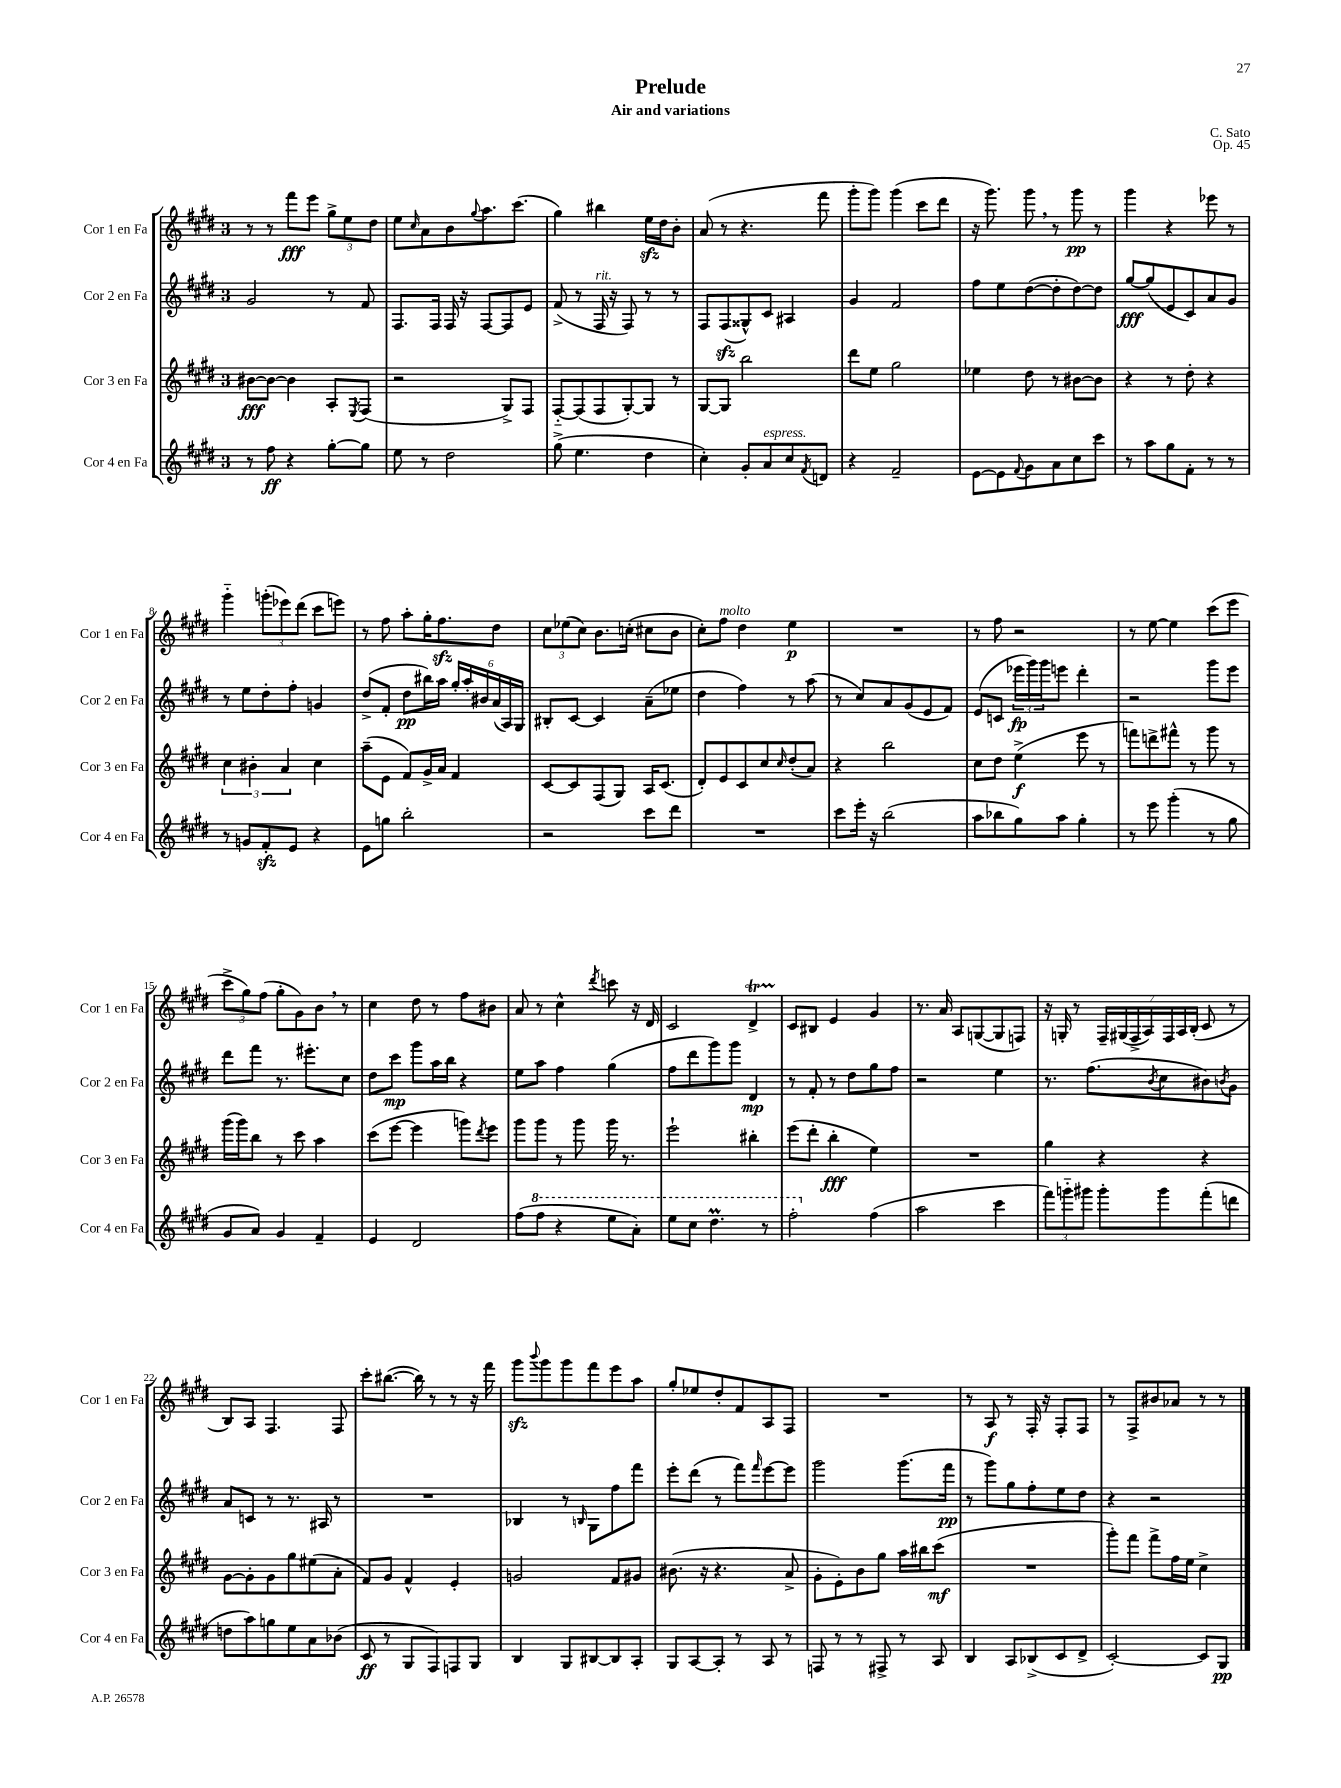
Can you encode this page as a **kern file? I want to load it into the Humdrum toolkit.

**kern	**dynam	**kern	**dynam	**kern	**dynam	**kern	**dynam
*part4	*part4	*part3	*part3	*part2	*part2	*part1	*part1
*staff4	*staff4	*staff3	*staff3	*staff2	*staff2	*staff1	*staff1
*I"Cor 4 en Fa	*	*I"Cor 3 en Fa	*	*I"Cor 2 en Fa	*	*I"Cor 1 en Fa	*
*I'Cor 4 en Fa	*	*I'Cor 3 en Fa	*	*I'Cor 2 en Fa	*	*I'Cor 1 en Fa	*
*clefG2	*	*clefG2	*	*clefG2	*	*clefG2	*
*k[f#c#g#d#]	*	*k[f#c#g#d#]	*	*k[f#c#g#d#]	*	*k[f#c#g#d#]	*
*M3/4	*	*M3/4	*	*M3/4	*	*M3/4	*
=1	=1	=1	=1	=1	=1	=1	=1
8r	.	[8b#X\L	fff	2g#/	.	8r	.
8ff#\	ff	8b#\J_	.	.	.	8r	.
4r	.	4b#\]	.	.	.	8fff#\L	fff
.	.	.	.	.	.	8eee\J	.
[8gg#'\L	.	8A'/L	.	8r	.	12gg#^\L	.
.	.	.	.	.	.	12ee\	.
.	.	8qE/	.	.	.	.	.
8gg#\J]	.	(8F#/J	.	8f#/	.	.	.
.	.	.	.	.	.	12dd#\J	.
=2	=2	=2	=2	=2	=2	=2	=2
8ee\	.	2r	.	8.F#/L	.	8ee\L	.
.	.	.	.	.	.	16qqcc#/	.
8r	.	.	.	.	.	8a\	.
.	.	.	.	16F#/Jk	.	.	.
2dd#\	.	.	.	16F#/	.	8b\	.
.	.	.	.	16r	.	.	.
.	.	.	.	.	.	8qqgg#/	.
.	.	.	.	[8F#/L	.	8.aa\	.
.	.	8G#^/L)	.	8F#/]	.	.	.
.	.	.	.	.	.	(8.ccc#\J	.
.	.	8F#/J	.	8e/J	.	.	.
=3	=3	=3	=3	=3	=3	=3	=3
(8gg#^\	.	[8F#/L	.	(8f#^/	.	4gg#\)	.
4.ee\	.	(8F#/]	.	8r	.	.	.
!	!	!	!	!LO:TX:a:i:t=rit.	!	!	!
.	.	8F#/	.	16F#/	.	4bb#X\	.
.	.	.	.	16r	.	.	.
.	.	[8G#'/)	.	8F#/)	.	.	.
4dd#\	.	8G#/J]	.	8r	.	16eezz\LL	.
.	.	.	.	.	.	16dd#\J	.
.	.	8r	.	8r	.	8b'\J	.
=4	=4	=4	=4	=4	=4	=4	=4
4cc#'\)	.	[8G#/L	.	8F#/L	.	(8a/	.
.	.	8G#/J]	.	(8F#zz/	.	8r	.
8g#'/L	.	2bb\	.	8G##X^^/)	.	4.r	.
!LO:TX:a:i:t=espress.	!	!	!	!	!	!	!
8a/	.	.	.	8c#/J	.	.	.
8cc#/	.	.	.	4A#X/	.	.	.
8qf#/	.	.	.	.	.	.	.
8dn/J	.	.	.	.	.	8fff#\	.
=5	=5	=5	=5	=5	=5	=5	=5
4r	.	8ddd#\L	.	4g#/	.	8ggg#'\L	.
.	.	8ee\J	.	.	.	8ggg#\J)	.
2f#~/	.	2gg#\	.	2f#/	.	(4ggg#\	.
.	.	.	.	.	.	8ccc#\L	.
.	.	.	.	.	.	8ddd#\J	.
=6	=6	=6	=6	=6	=6	=6	=6
[8e\L	.	4ee-X\	.	8ff#\L	.	16r	.
.	.	.	.	.	.	8.ggg#\)	.
8e\]	.	.	.	8ee\	.	.	.
8qqf#/	.	.	.	.	.	.	.
8g#\	.	8dd#\	.	([8dd#\	.	8ggg#,\	.
8a\	.	8r	.	8dd#'\]	.	8r	.
8cc#\	.	[8b#X\L	.	[8dd#\)	.	8ggg#\	pp
8ccc#\J	.	8b#\J]	.	8dd#\J]	.	8r	.
=7	=7	=7	=7	=7	=7	=7	=7
8r	.	4r	.	[8gg#/L	fff	4ggg#\	.
8aa\L	.	.	.	(8gg#/]	.	.	.
8gg#\	.	8r	.	8e/	.	4r	.
8f#'\J	.	8dd#'\	.	8c#/)	.	.	.
8r	.	4r	.	8a/	.	8eee-X\	.
8r	.	.	.	8g#/J	.	8r	.
!!LO:LB:g=z
=8	=8	=8	=8	=8	=8	=8	=8
8r	.	6cc#\	.	8r	.	4ggg#\	.
8gn/L	.	.	.	8ee\L	.	.	.
.	.	6b#X'\	.	.	.	.	.
8f#zz'/	.	.	.	8dd#'\	.	(12gggn'\L	.
.	.	6a/	.	.	.	12eee-X\)	.
8e/J	.	.	.	8ff#'\J	.	.	.
.	.	.	.	.	.	(12ddd#\J	.
4r	.	4cc#\	.	4gn/	.	8ccc#\L	.
.	.	.	.	.	.	8eeen\J)	.
=9	=9	=9	=9	=9	=9	=9	=9
8e\L	.	(8aa~\L	.	(8dd#^/L	.	8r	.
8ggn\J	.	8e\J	.	8f#'/J	.	8ff#\	.
2bb'\	.	8f#/L)	.	8dd#\L	pp	8aa'\L	.
.	.	16g#^/L	.	16bb#X\L)	.	16gg#'\K	.
.	.	16a/JJ	.	16aa\JJ	.	8.ff#zz\	.
.	.	4f#/	.	24gg#'/LL	.	.	.
.	.	.	.	24aa'/	.	.	.
.	.	.	.	24b#X/	.	.	.
.	.	.	.	(24a/	.	8dd#\J	.
.	.	.	.	24A/)	.	.	.
.	.	.	.	24G#/JJ	.	.	.
=10	=10	=10	=10	=10	=10	=10	=10
2r	.	[8c#/L	.	8B#X'/L	.	12cc#\L	.
.	.	.	.	.	.	(12ee-X\	.
.	.	8c#/]	.	[8c#/J	.	.	.
.	.	.	.	.	.	12cc#\J)	.
.	.	(8F#/	.	4c#/]	.	8.b\L	.
.	.	8G#/J)	.	.	.	.	.
.	.	.	.	.	.	(16ccn'\Jk	.
8ccc#\L	.	16A/KL	.	(8a~\L	.	8cc#X\L	.
.	.	(8.c#/J	.	.	.	.	.
8ddd#\J	.	.	.	8ee-X\J	.	8b\J	.
=11	=11	=11	=11	=11	=11	=11	=11
2.r	.	8d#'/L)	.	4dd#\	.	8cc#'\L)	.
!	!	!	!	!	!	!LO:TX:a:i:t=molto	!
.	.	8e/	.	.	.	8ff#\J	.
.	.	8c#/	.	4ff#\)	.	4dd#\	.
.	.	8cc#/	.	.	.	.	.
.	.	16qqcc#/	.	.	.	.	.
.	.	(8dd#'/	.	8r	.	4ee\	p
.	.	8a/J)	.	(8aa\	.	.	.
=12	=12	=12	=12	=12	=12	=12	=12
8ccc#\L	.	4r	.	8r	.	2.r	.
16eee'\Jk	.	.	.	8cc#/L)	.	.	.
16r	.	.	.	.	.	.	.
(2bb\	.	2bb\	.	8a/	.	.	.
.	.	.	.	(8g#/	.	.	.
.	.	.	.	8e/	.	.	.
.	.	.	.	8f#/J)	.	.	.
=13	=13	=13	=13	=13	=13	=13	=13
8aa\L	.	8cc#\L	.	(8e/L	.	8r	.
8bb-X\	.	8dd#\J	.	8cn/J	.	8ff#\	.
8gg#\)	.	(4ee^\	f	24eee-X\LL	fp	2r	.
.	.	.	.	24ggg#\)	.	.	.
.	.	.	.	24ggg#\J	.	.	.
8aa\J	.	.	.	8eeen\J	.	.	.
4gg#'\	.	8eee\	.	4ddd#'\	.	.	.
.	.	8r	.	.	.	.	.
=14	=14	=14	=14	=14	=14	=14	=14
8r	.	8fffn\L)	.	2r	.	8r	.
8eee\	.	8dddn^\	.	.	.	[8ee\	.
(4ggg#'\	.	8fff#X^^\J	.	.	.	4ee\]	.
.	.	8r	.	.	.	.	.
8r	.	8ggg#\	.	8ggg#\L	.	(8ccc#\L	.
8gg#\	.	8r	.	8eee\J	.	8eee\J	.
!!LO:LB:g=z
=15	=15	=15	=15	=15	=15	=15	=15
8g#/L	.	(16ggg#\LL	.	8ddd#\L	.	12ccc#^\L	.
.	.	16ggg#\J)	.	.	.	.	.
.	.	.	.	.	.	12gg#\)	.
8a/J)	.	8bb\J	.	8fff#\J	.	.	.
.	.	.	.	.	.	(12ff#\J	.
4g#/	.	8r	.	8.r	.	8gg#'\L	.
.	.	8ccc#\	.	.	.	8g#\)	.
.	.	.	.	8.eee#X'\L	.	.	.
4f#~/	.	4aa\	.	.	.	8b,\J	.
.	.	.	.	8cc#\J	.	8r	.
=16	=16	=16	=16	=16	=16	=16	=16
4e/	.	(8ccc#\L	.	8dd#\L	.	4cc#\	.
.	.	[8eee\J	.	8ccc#\J	mp	.	.
2d#/	.	4eee\]	.	8ggg#\L	.	8dd#\	.
.	.	.	.	16aa\L	.	8r	.
.	.	.	.	16bb\JJ	.	.	.
.	.	8gggn\L)	.	4r	.	8ff#\L	.
.	.	8qddd#/	.	.	.	.	.
.	.	8eee\J	.	.	.	8b#X\J	.
=17	=17	=17	=17	=17	=17	=17	=17
(8ff#\L	.	8ggg#\L	.	8ee\L	.	8a/	.
*8va	*	*	*	*	*	*	*
8fff#\J	.	8ggg#\J	.	8aa\J	.	8r	.
4r	.	8r	.	4ff#\	.	4cc#^^\	.
.	.	8ggg#\	.	.	.	.	.
.	.	.	.	.	.	8qddd#/	.
8eee\L	.	16ggg#\	.	(4gg#\	.	8cccn\	.
.	.	8.r	.	.	.	.	.
8aa'\J)	.	.	.	.	.	16r	.
.	.	.	.	.	.	16d#/	.
=18	=18	=18	=18	=18	=18	=18	=18
8eee\L	.	2eee`\	.	8ff#\L	.	2c#/	.
8ccc#\J	.	.	.	8ddd#\	.	.	.
4.ddd#m\	.	.	.	8ggg#\)	.	.	.
.	.	.	.	8ggg#\J	.	.	.
.	.	4bb#X'\	.	4d#/	mp	4d#t^/	.
8r	.	.	.	.	.	.	.
=19	=19	=19	=19	=19	=19	=19	=19
2fff#'\	.	(8eee\L	.	8r	.	8c#/L	.
.	.	8ddd#'\J	.	8f#'/	.	8B#X/J	.
.	.	4bb'\	fff	8r	.	4e/	.
.	.	.	.	8dd#\L	.	.	.
*X8va	*	*	*	*	*	*	*
(4ff#\	.	4ee\)	.	8gg#\	.	4g#/	.
.	.	.	.	8ff#\J	.	.	.
=20	=20	=20	=20	=20	=20	=20	=20
2aa\	.	2.r	.	2r	.	8.r	.
.	.	.	.	.	.	16a/	.
.	.	.	.	.	.	8A/L	.
.	.	.	.	.	.	([8Gn/	.
4ccc#\	.	.	.	4ee\	.	8G/]	.
.	.	.	.	.	.	8Fn/J)	.
=21	=21	=21	=21	=21	=21	=21	=21
12fff#\L)	.	4gg#\	.	8.r	.	16r	.
.	.	.	.	.	.	16Gn'/	.
12gggn\	.	.	.	.	.	.	.
.	.	.	.	.	.	8r	.
12ggg#X\J	.	.	.	.	.	.	.
.	.	.	.	(8.ff#\L	.	.	.
8ggg#'\L	.	4r	.	.	.	28F#~/LL	.
.	.	.	.	.	.	(28G#X/	.
.	.	.	.	.	.	28F#^/	.
.	.	.	.	.	.	28A/)	.
.	.	.	.	8qb/	.	.	.
8ggg#\	.	.	.	8cc#\	.	.	.
.	.	.	.	.	.	28F#/	.
.	.	.	.	.	.	28A/	.
.	.	.	.	.	.	(28B'/JJ	.
(8fff#'\	.	4r	.	8b#X\)	.	8c#/	.
.	.	.	.	8qbn/	.	.	.
8dddn\J	.	.	.	8g#\J	.	8r	.
!!LO:LB:g=z
=22	=22	=22	=22	=22	=22	=22	=22
8ddn\L	.	[8g#\L	.	8a/L	.	8B/L)	.
8aa\)	.	8g#'\]	.	8cn/J	.	8A/J	.
8ggn\	.	8g#\	.	8r	.	4.F#/	.
8ee\	.	8gg#\	.	8.r	.	.	.
8a\	.	(8ee#X\	.	.	.	.	.
.	.	.	.	16A#X/	.	.	.
(8b-X\J	.	8a'\J	.	8r	.	8F#/	.
=23	=23	=23	=23	=23	=23	=23	=23
8c#/	ff	8f#/L)	.	2.r	.	8ccc#'\L	.
8r	.	8g#/J	.	.	.	([8.bb#X\J	.
8G#/L	.	4f#^^/	.	.	.	.	.
.	.	.	.	.	.	16bb#\])	.
8F#/)	.	.	.	.	.	8r	.
8Fn/	.	4e'/	.	.	.	8r	.
8G#/J	.	.	.	.	.	16r	.
.	.	.	.	.	.	16fff#\	.
=24	=24	=24	=24	=24	=24	=24	=24
4B/	.	2gn/	.	4B-X/	.	8ggg#zz\L	.
.	.	.	.	.	.	8qqbbb/	.
.	.	.	.	.	.	8ggg#\	.
8G#/L	.	.	.	8r	.	8ggg#\	.
.	.	.	.	16qqBn/	.	.	.
[8B#X/	.	.	.	8G#\L	.	8fff#\	.
8B#/]	.	8f#/L	.	8ff#\	.	8eee\	.
8A'/J	.	8g#X/J	.	8fff#\J	.	8aa\J	.
=25	=25	=25	=25	=25	=25	=25	=25
8G#/L	.	(8.b#X\	.	8eee'\L	.	8gg#'/L	.
[8A/	.	.	.	(8ddd#\J	.	8ee-X/	.
.	.	16r	.	.	.	.	.
8A'/J]	.	4.r	.	8r	.	8dd#'/	.
8r	.	.	.	8fff#\L)	.	8f#/	.
.	.	.	.	16qqfff#/	.	.	.
8A/	.	.	.	[8eee\	.	8A/	.
8r	.	8a^/	.	8eee\J]	.	8F#/J	.
=26	=26	=26	=26	=26	=26	=26	=26
8Fn/	.	8g#'\L	.	2ggg#\	.	2.r	.
8r	.	8e'\)	.	.	.	.	.
8r	.	8b\	.	.	.	.	.
8F#X^/	.	8gg#\J	.	.	.	.	.
8r	.	16aa\LL	.	(8.ggg#\L	.	.	.
.	.	16bb#X\J	.	.	.	.	.
8A/	.	(8ccc#\J	mf	.	.	.	.
.	.	.	.	16fff#\Jk	pp	.	.
=27	=27	=27	=27	=27	=27	=27	=27
4B/	.	2.r	.	8r	.	8r	.
.	.	.	.	8ggg#\L)	.	8A/	f
8A/L	.	.	.	8gg#\	.	8r	.
(8B-X^/	.	.	.	8ff#'\	.	16F#'/	.
.	.	.	.	.	.	16r	.
8c#/	.	.	.	8ee\	.	8F#'/L	.
8d#^/J	.	.	.	8dd#\J	.	8F#/J	.
=28	=28	=28	=28	=28	=28	=28	=28
[2c#'/)	.	8ggg#'\L)	.	4r	.	8r	.
.	.	8fff#\J	.	.	.	8F#^/L	.
.	.	8fff#^\L	.	2r	.	8b#X/	.
.	.	16ff#\L	.	.	.	8a-X/J	.
.	.	16ee\JJ	.	.	.	.	.
8c#/L]	.	4cc#^\	.	.	.	8r	.
8G#/J	pp	.	.	.	.	8r	.
==	==	==	==	==	==	==	==
*-	*-	*-	*-	*-	*-	*-	*-
